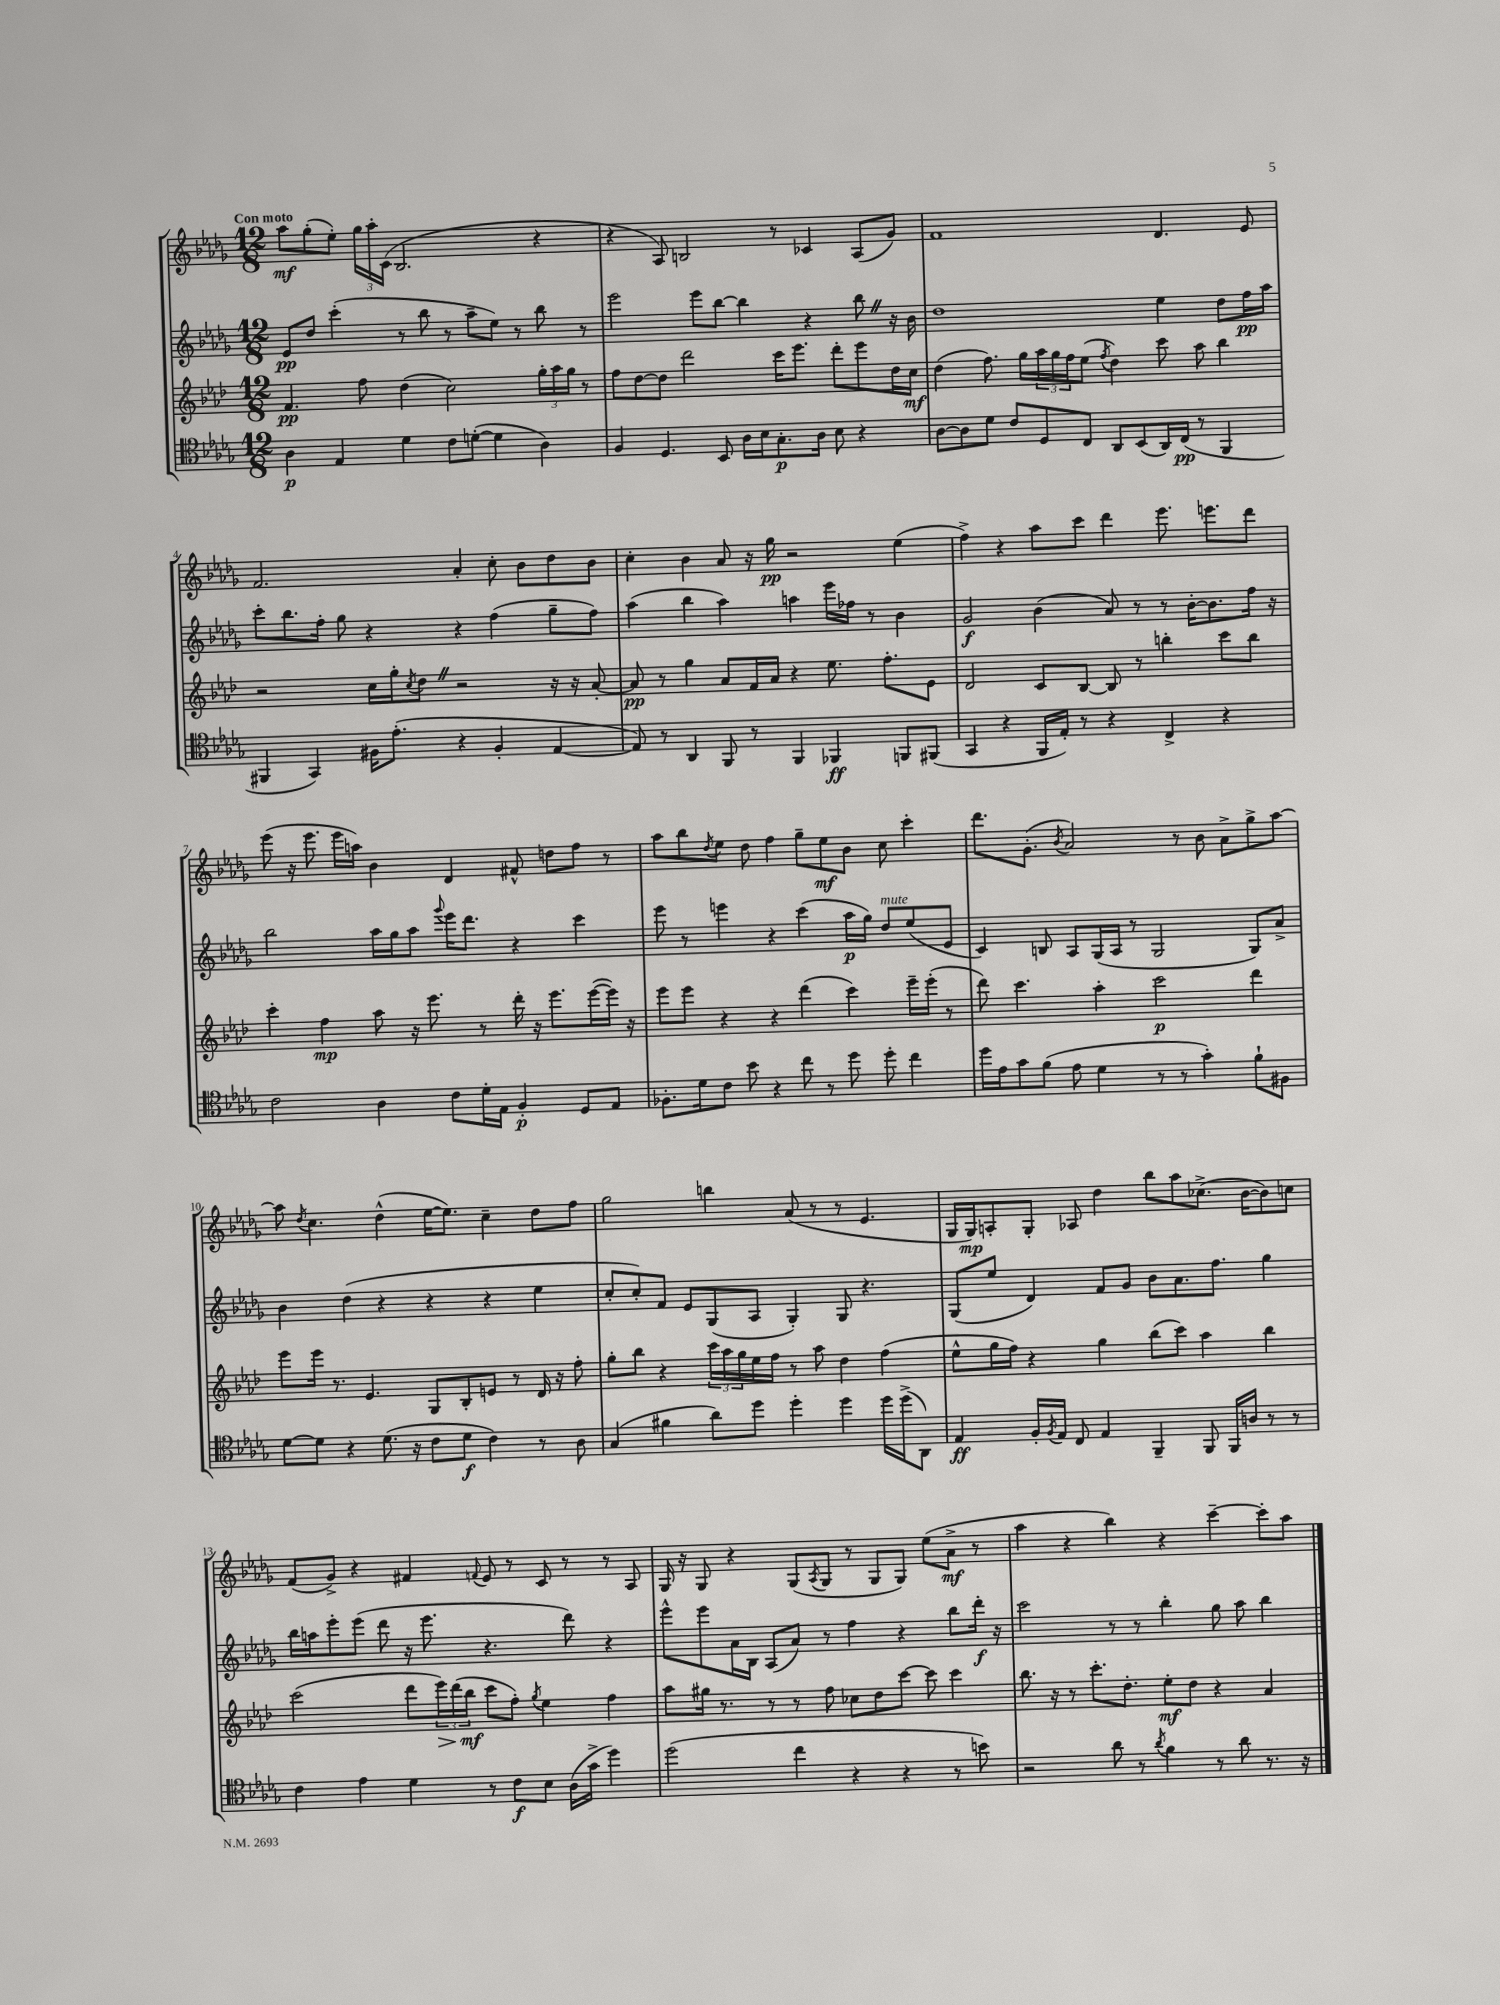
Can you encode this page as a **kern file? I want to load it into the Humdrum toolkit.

**kern	**kern	**kern	**kern
*staff4	*staff3	*staff2	*staff1
*clefC4	*clefG2	*clefG2	*clefG2
*k[b-e-a-d-g-]	*k[b-e-a-d-]	*k[b-e-a-d-g-]	*k[b-e-a-d-g-]
*M12/8	*M12/8	*M12/8	*M12/8
4A-\	4.f/	8e-/L	8aa-\L
.	.	8dd-/J	(8gg-'\
4E-/	.	(4ccc'\	8ee-'\J)
.	8ff\	.	24gg-\LL
.	.	.	24aa-'\
.	.	.	(24c\JJ
4d-\	(4dd-\	8r	2.B-/
.	.	8bb-\	.
8c\L	2cc\)	8r	.
([8d'\J	.	8aa-~\L	.
4d\]	.	8ee-\J)	.
.	.	8r	.
4A-\)	24gg'\LL	8bb-\	4r
.	24aa-\	.	.
.	24gg\JJ	.	.
.	8r	8r	.
=	=	=	=
4F/	8ff\L	2eee-\	4r
.	[8dd-\	.	.
4.D-/	8dd-\]J	.	8A-/)
.	2ddd-\	.	2B/
.	.	8eee-\L	.
8BB-/	.	[8bb-\J	.
16A-\LL	.	4bb-\]	.
16B-\J	.	.	.
8.G-'\	16ccc\LK	.	8r
.	8.eee-\J	.	.
.	.	4r	4c-/
16A-\Jk	.	.	.
8B-\	8ddd-'\L	.	.
4r	8eee-\	8bb-\	(8A-/L
.	16dd-\L	16r	8g-/J)
.	16cc\JJ	16b-\	.
=	=	=	=
[8A-\L	(4dd-\	1dd-	1f
8A-\]	.	.	.
8d-\J	8.ff\)	.	.
8c/L	.	.	.
.	16gg\LL	.	.
8D-/	24aa-\	.	.
.	24gg\	.	.
.	24ff\J	.	.
8C/J	(8ee-\J	.	.
.	8qff/	.	.
8AA-/L	4dd-\)	.	.
(8BB-/	.	.	.
16AA-/L)	8ccc\	4ee-\	4.d-/
(16C/JJ	.	.	.
8r	8aa-\	.	.
4FF/	4bb-\	8dd-\L	.
.	.	16ff\L	8e-/
.	.	16aa-\JJ	.
=	=	=	=
4FF#/	2r	8ccc'\L	2.f/
.	.	8.bb-\	.
4GG-/)	.	.	.
.	.	16ff'\Jk	.
.	.	8gg-\	.
16F#\LK	16cc\LL	4r	.
(8.e-'\J	16gg'\J	.	.
.	8qcc/	.	.
.	8dd-\J	.	.
4r	2r	4r	4a-'/
4F#'/	.	(4ff\	8cc'\
.	.	.	8b-\L
[4E-/	16r	8gg-~\L	8dd-\
.	16r	.	.
.	[8a-'/	8ff\J)	8b-\J
=	=	=	=
8E-/])	8a-/]	(4aa-\	4cc'\
8r	8r	.	.
4AA-/	4gg\	4bb-\	4b-\
8FF/	8a-/L	4aa-\)	8a-/
8r	16f/L	.	16r
.	16a-/JJ	.	16gg-\
4FF/	4r	4aa\	2r
4FF-/	8.ee-\	16eee-\LL	.
.	.	16ff-\JJ	.
.	.	8r	.
.	8.ff'\L	.	.
8FF/L	.	4b-\	(4ee-\
(8FF#/J	8e-\J	.	.
=	=	=	=
4GG-/	2d-/	2g-/	4ff^\)
4r	.	.	4r
16FF/LL	8c/L	(4b-\	8aa-\L
16E-'/JJ)	.	.	.
8r	[8B-/J	.	8ccc\J
4r	8B-/]	8a-/)	4ddd-\
.	8r	8r	.
4C^/	4bb'\	8r	8.eee-\
.	.	[16b-'\LK	.
.	.	8.b-\]	8.eee\L
4r	8ccc\L	.	.
.	8bb\J	16ff\Jk	8ddd-\J
.	.	16r	.
=	=	=	=
2c\	4ccc'\	2bb-\	(8eee-\
.	.	.	16r
.	.	.	8.eee-\
.	4ff\	.	.
.	.	.	16eee-\LL
.	.	.	16aa\JJ)
4A-\	8aa-\	16aa-\LL	4b-\
.	.	16gg-\J	.
.	16r	8aa-\J	.
.	8.eee-\	.	.
.	.	8qqggg-/	.
8c\L	.	16eee-\LK	4d-/
.	.	8.ddd-\J	.
16d-'\L	8r	.	.
16E-\JJ	.	.	.
4F'/	16ddd-'\	4r	8f#^^/
.	16r	.	.
.	8.eee-\L	.	8dd\L
8D-/L	.	4ccc\	8ff\J
.	([16eee-\L	.	.
8E-/J	16eee-\]JJ)	.	8r
.	16r	.	.
=	=	=	=
8.F-'\L	8eee-\L	8eee-\	8aa-\L
.	8eee-\J	8r	8bb-\
16d-\k	.	.	.
.	.	.	8qdd-/
8c\J	4r	4eee\	8ee-\J
8b-\	.	.	8dd-\
4r	4r	4r	4ff\
8cc\	(4ddd-\	(4ccc\	8gg-~\L
8r	.	.	8ee-\
8dd-\	4ccc\)	16aa-\LL	8b-\J
.	.	16gg-\JJ)	.
8dd-'\	.	8dd-/L	8cc\
4cc\	16eee-~\LL	(8ee-/	4ccc'\
.	(16eee-'\JJ	.	.
.	8r	8e-/J	.
=	=	=	=
16dd-\LL	8ddd-\)	4c/)	8.ddd-\L
16e-\J	.	.	.
8g-\	4.ccc\	.	.
.	.	.	(8.g-'\J
(8f\J	.	8B/	.
.	.	.	8qb-/
8e-\	.	8A-/L	2a-/)
4d-\	4aa-'\	(16G-/L	.
.	.	16A-/JJ	.
.	.	8r	.
8r	2ccc\	2G-/	.
8r	.	.	8r
4g-'\)	.	.	8b-\
.	.	.	8a-^\L
8f`\L	4ddd-\	8G-/L)	8gg-^\
8F#\J	.	8a-^/J	[8aa-\J
=	=	=	=
[8d-\L	8eee-\L	4b-\	8aa-\]
.	.	.	8qdd-/
8d-\]J	16eee-\Jk	.	4.cc\
.	8.r	.	.
4r	.	(4dd-\	.
.	4.e-/	.	.
(8.d-\	.	4r	(4dd-^^\
16r	.	.	.
8c\L	8G/L	4r	[16ee-\LK
.	.	.	8.ee-\]J)
8d-\J	8B-'/	.	.
4c\)	8e/J	4r	4cc~\
.	8r	.	.
8r	16d-/	4ee-\	8dd-\L
.	16r	.	.
8A-\	8ff'\	.	8ff\J
=	=	=	=
(4G-/	8gg'\L	8cc'/L	2gg-\
.	8bb-\J	8cc'/)	.
4f#\	4r	8f/J	.
.	.	8e-/L	.
8a-\L)	24ccc\LL	(8G-/	4bb\
.	24aa-\	.	.
.	24gg\	.	.
8dd-\J	16ee-\	8A-/J	.
.	16ff\JJ	.	.
4dd-'\	8r	4G-'/)	(8a-/
.	8aa-\	.	8r
4dd-\	4dd-\	8G-/	8r
.	.	4.r	4.e-/
16dd-\LL	(4ff\	.	.
(16dd-^\J	.	.	.
8AA-\J)	.	.	.
=	=	=	=
4E-/	8ee-^^\L	(8G-/L	16G-/LL
.	.	.	16G-/J)
.	16gg\L	8ee-/J	8A'/
.	16ff\JJ)	.	.
16F'/LL	4r	4d-/)	8G-'/J
8qF/	.	.	.
16E-/JJ	.	.	.
8C/	.	.	8A-/
4E-/	4gg\	8f/L	4dd-\
.	.	8g-/J	.
4FF~/	(8bb-\L	8b-\L	8bb-\L
.	8ccc\J)	8.a-\	8aa-\
8FF/	4aa-\	.	(8.cc-^\J
.	.	8.ff\J	.
16FF/LL	.	.	.
16A/JJ	.	.	[16b-\LK
8r	4bb-\	4gg-\	8b-\])
8r	.	.	8cc\J
=	=	=	=
4c\	(2ccc\	16bb-\LL	(8f/L
.	.	16aa\J	.
.	.	8eee-'\	8g-^/J)
4e-\	.	(8eee-\J	4r
.	.	8ddd-\	.
4d-\	8ddd-\L	16r	4f#/
.	.	8.eee-\	.
.	24eee-\L)	.	.
.	(24ddd-\	.	.
.	24bb-\JJ	.	.
.	.	.	8qqf/
8r	8ccc\L	4.r	8e-/
8c\L	8ff'\J)	.	8r
.	8qgg/	.	.
8B-\J	4ee-\	.	8c/
(16A-\LL	.	8ddd-\)	8r
16g-^\JJ	.	.	.
4dd-\)	4ff\	4r	8r
.	.	.	8A-/
=	=	=	=
(2dd-\	8aa-\L	8eee-^^\L	16G-/
.	.	.	16r
.	16gg#\Jk	8eee-\	8G-/
.	8.r	.	.
.	.	16a-\L	4r
.	.	16B-\JJ	.
.	8r	(8A-/L	.
4cc\	8r	8a-/J)	(8G-/L
.	.	.	8qA-/
.	8ff\	8r	8G-/J
4r	8cc-\L	4ff\	8r
.	8dd-\	.	8G-/L
4r	[8ccc\J	4r	8G-/J)
.	8ccc\]	.	(8ee-\L
8r	4ccc\	8bb-\L	8a-^\J
8b\)	.	16ddd-'\Jk	8r
.	.	16r	.
=	=	=	=
2r	8.bb-\	2ccc\	4aa-\
.	16r	.	.
.	8r	.	4r
.	8.ccc'\L	.	.
8a-\	.	8r	4bb-\)
.	8.dd-'\J	.	.
8r	.	8r	.
8qa-/	.	.	.
4f\	8ee-'\L	4bb-'\	4r
.	8dd-\J	.	.
8r	4r	8gg-\	[4ccc~\
8a-\	.	8aa-\	.
8.r	4a-/	4bb-\	8ccc'\]L
.	.	.	8aa-\J
16r	.	.	.
==	==	==	==
*-	*-	*-	*-
